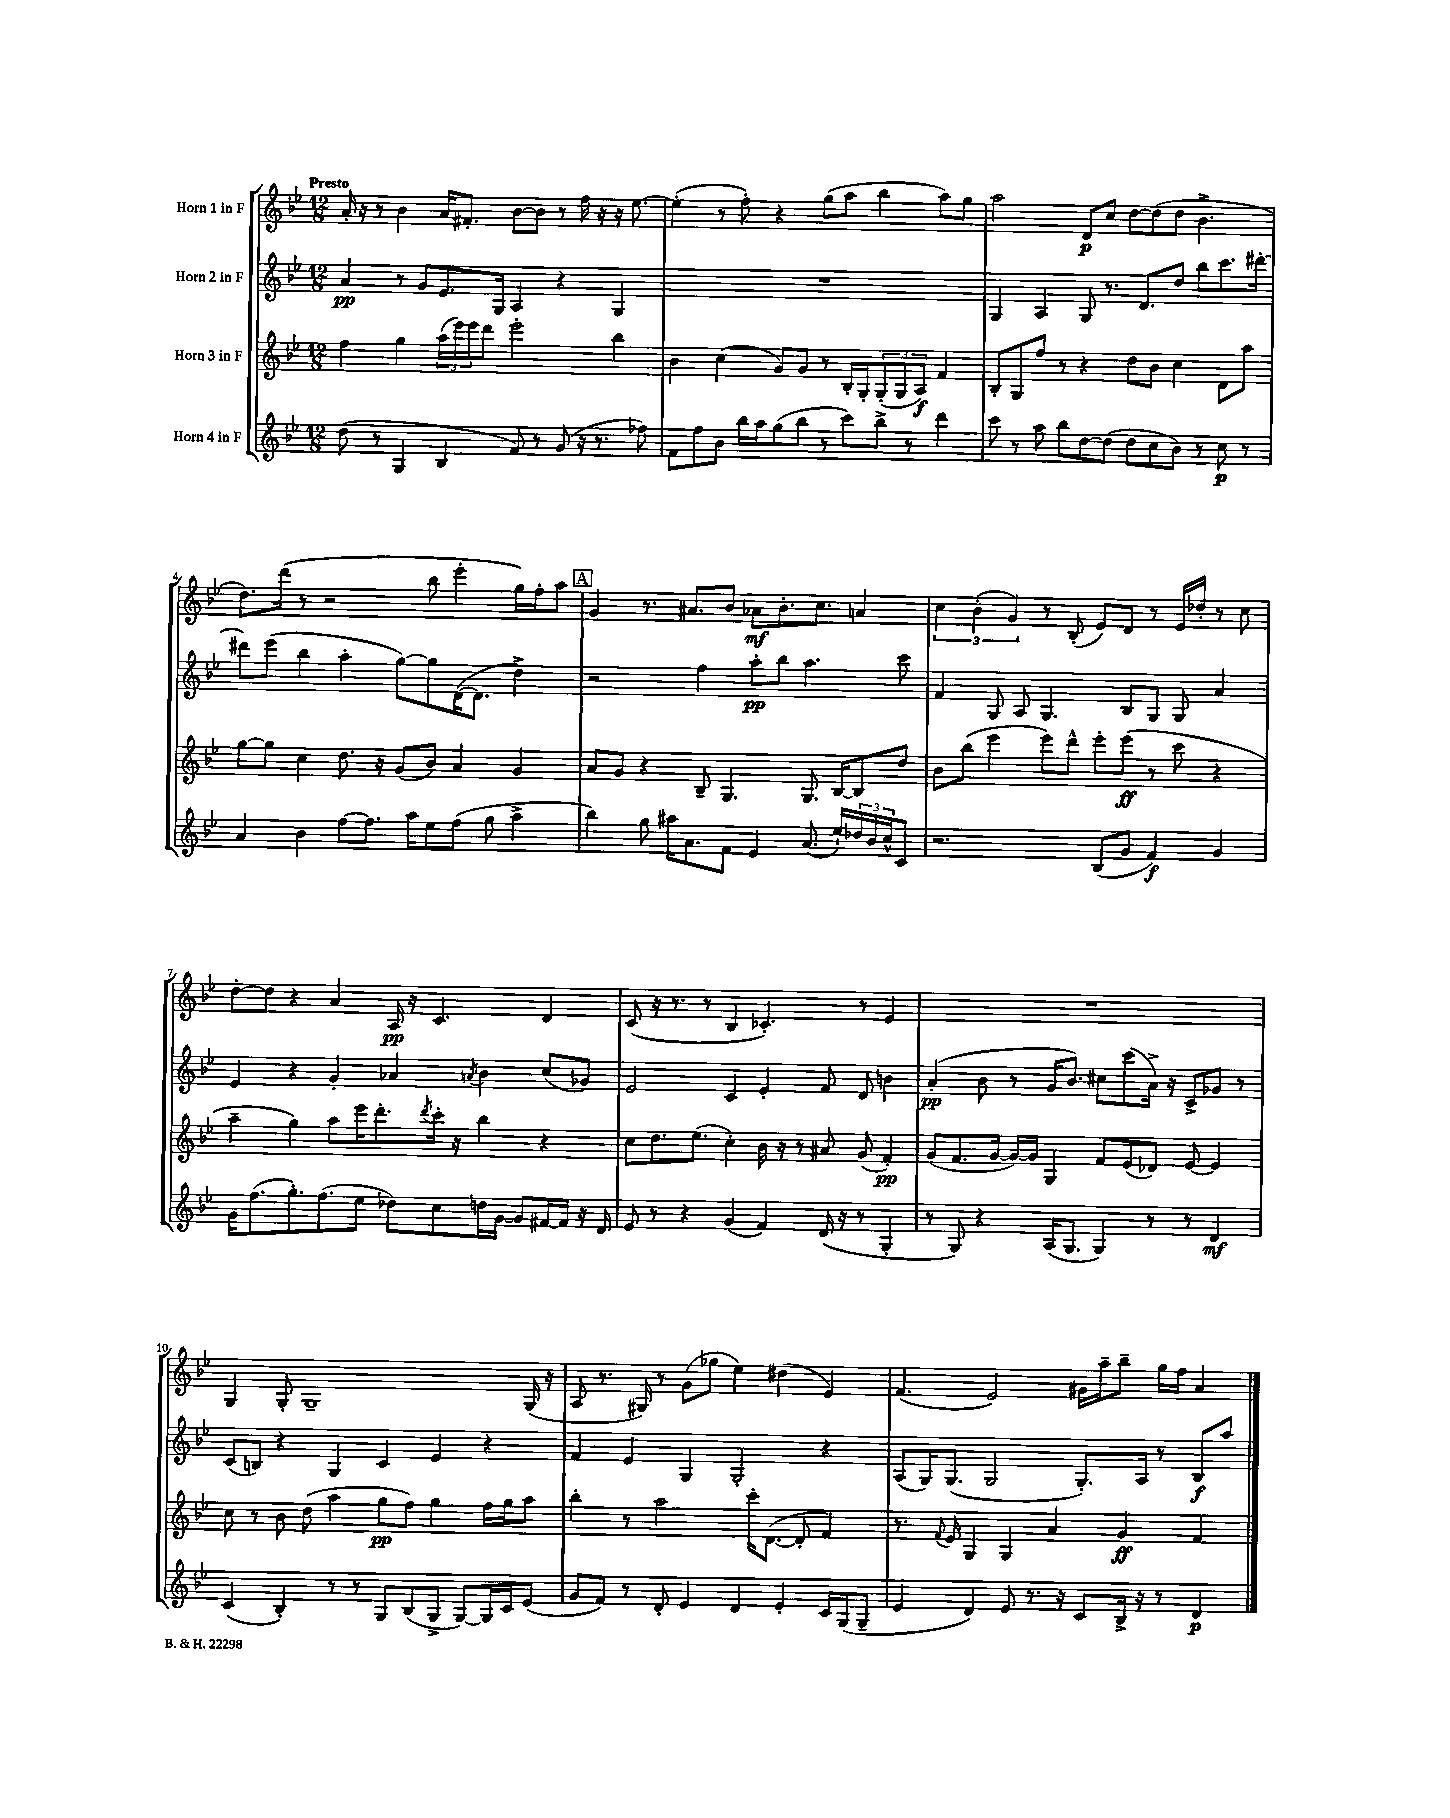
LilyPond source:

<<
\new StaffGroup <<
\new Staff = "s0" \with { instrumentName = "Horn 1 in F" } {
    \clef treble \key bes \major \numericTimeSignature \time 12/8 \tempo "Presto"
    a'16-. r16 r8 bes'4 a'16 fis'8.-. bes'8~ bes'8 r8 f''16 r16 r16 ees''8.~ |
    ees''4-.( r8 f''8-.) r4 g''8( a''8 bes''4 a''8) g''8 |
    a''2 d'8\p c''8 d''8~ d''8( d''8 bes'4.-> |
    d''8.) d'''16( r8 r2 bes''8 ees'''4-. g''16) f''16-. a''8 |
    \mark \markup { \box "A" } g'4 r8. ais'8. bes'8 aes'8\mf bes'8.-. c''8. a'4 |
    \tuplet 3/2 { c''4 bes'4-.( g'4) } r8 bes8-.( ees'8) d'8 r8 ees'16 des''16-. r8 c''8 |
    d''8~-. d''8 r4 a'4 a16\pp r16 c'4. d'4 |
    c'8( r16 r8. r8 bes4 ces'4.-.) r8 ees'4 |
    R1. |
    g4 g8-. g1-- g16( r16 |
    a8 r8. gis16) r8 g'8( ges''8 ees''4) dis''4( ees'4) |
    f'4.( ees'2) gis'16 a''16-- bes''8-- g''16 f''16 a'4 \bar "|." |
}
\new Staff = "s1" \with { instrumentName = "Horn 2 in F" } {
    \clef treble \key bes \major \numericTimeSignature \time 12/8
    a'4\pp r8 g'8 ees'8. g16 a4 r4 g4 |
    R1. |
    g4 a4 g8 r8. d'8. d''8 bes''8 c'''8. dis'''16~-. |
    dis'''8 ees'''8( bes''4 a''4-. g''8~) g''8 d'16~( d'8. d''4->) |
    \mark \markup { \box "A" } r2 f''4 a''8-.\pp bes''8 a''4. c'''8 |
    f'4 g8 a8 g4. bes8 g8 g8 a'4 |
    ees'4 r4 g'4-. aes'4 \acciaccatura { a'8 } bes'4 c''8( ges'8) |
    ees'2 c'4 ees'4-. f'8 d'8 b'4 |
    a'4-.\pp( bes'8 r8 g'16 bes'8.) cis''8 c'''8( a'16->) r16 c'8-> ges'8 r8 |
    c'8( b8) r4 g4 c'4 ees'4 r4 |
    f'4 ees'4 g4 g2-. r4 |
    a8( g16) g8.( g2 g8.-.) a16 r8 bes8\f a''8 \bar "|." |
}
\new Staff = "s2" \with { instrumentName = "Horn 3 in F" } {
    \clef treble \key bes \major \numericTimeSignature \time 12/8
    f''4 g''4 \tuplet 3/2 { a''16( ees'''16) ees'''16 } d'''8 ees'''2-. bes''4 |
    bes'4 c''4( g'8) g'8 r8 bes16-. g16-. \tuplet 3/2 { g8-.( g8 a8\f) } f'4 |
    bes8-. g8 f''8 r8 r4 d''8 bes'8 c''4 d'8 a''8 |
    g''8~ g''8 c''4 d''8. r16 g'8( bes'8) a'4 g'4 |
    \mark \markup { \box "A" } a'8 g'8 r4 bes8-- g4. g8. bes16~ bes8 d''8 |
    bes'8 bes''8( ees'''4 ees'''8) d'''8-^ ees'''8-. ees'''8\ff( r8 c'''8 r4 |
    a''4-- g''4) a''8 ees'''16 d'''8.-. \acciaccatura { d'''8 } c'''16-. r16 bes''4 r4 |
    c''8 d''8. ees''8.( c''4-.) bes'16 r16 r8 ais'8 g'8( f'4-.\pp) |
    g'8( f'8. g'16~ g'16~) g'16 g4 f'8 ees'8( des'8) ees'8~ ees'4 |
    c''8 r8 bes'8 d''8( a''4 g''8\pp f''8) g''4 f''16 g''16 a''8 |
    bes''4-. r8 a''2 c'''16-. d'8.~( d'8-. f'4) |
    r8. \appoggiatura { f'8 } ees'16 g4 g4 a'4 g'4\ff f'4 \bar "|." |
}
\new Staff = "s3" \with { instrumentName = "Horn 4 in F" } {
    \clef treble \key bes \major \numericTimeSignature \time 12/8
    d''8( r8 g4 bes4 f'8) r8 g'8( r16 r8. fes''8) |
    f'8 f''8 bes'8 bes''16 a''16 g''8( bes''8 r8 c'''8) bes''8-> r8 d'''4 |
    c'''8 r8 a''8 bes''8 d''8~ d''8( d''8 c''8 bes'8) r8 c''8\p r8 |
    a'4 bes'4 f''8~ f''8. a''16 ees''8 f''8( g''8 a''4-> |
    \mark \markup { \box "A" } bes''4) g''8 ais''16 a'8. f'8 ees'4 a'8.( ees''16-!) \tuplet 3/2 { des''16 bes'16 c''16-^ } c'8 |
    r2. bes8( g'8 f'4\f) g'4 |
    g'16 f''8.( g''8.-.) f''8.( ees''8 des''8) c''8 d''16 g'16~ g'8 fis'16~ fis'16 r16 d'16 |
    ees'8 r8 r4 g'4( f'4) d'16( r16 r8 g4-. |
    r8 g8) r4 a16( g8. g4) r8 r8 d'4\mf |
    c'4( bes4-.) r8 r8 g8 bes8( g8-> g8~) g16 c'16 ees'8( |
    g'8 f'8) r8 d'8-. ees'4 d'4 ees'4-. c'16 g16( g8-- |
    ees'4 d'4) ees'8 r8. r16 c'8 bes16-> r16 r8 d'4\p \bar "|." |
}
>>
>>
